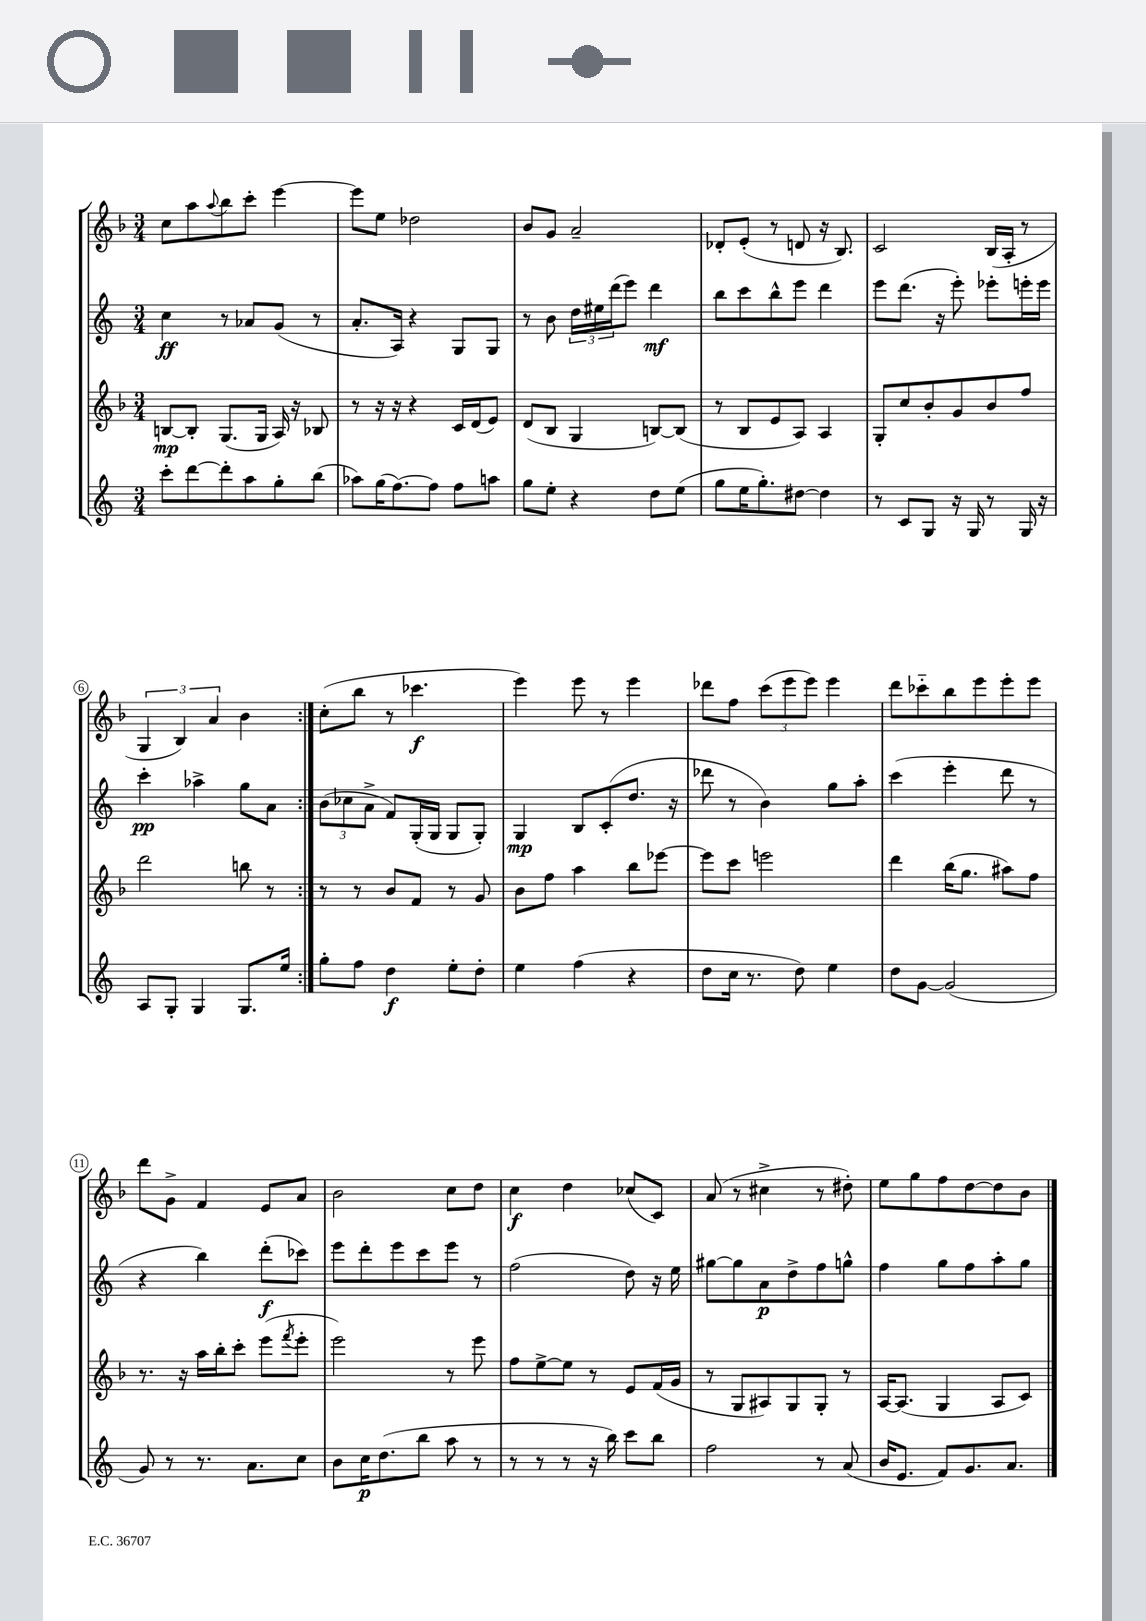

**kern	**kern	**kern	**kern
*staff4	*staff3	*staff2	*staff1
*clefG2	*clefG2	*clefG2	*clefG2
*k[]	*k[b-]	*k[]	*k[b-]
*M3/4	*M3/4	*M3/4	*M3/4
8ccc'	[8B	4cc	8cc
[8ddd	8B']	.	8aa
.	.	.	8qqaa
8ddd']	(8.G	8r	8bb-
8aa	.	8a-	8ccc'
.	16G	.	.
8gg'	16A)	(8g	[4eee
.	16r	.	.
(8bb	8B-	8r	.
=	=	=	=
8aa-)	8r	8.a'	8eee]
(16gg	16r	.	8ee
[8.ff)	16r	16A)	.
.	4r	4r	2dd-
8ff]	.	.	.
8ff	16c	8G	.
.	(16d	.	.
8aa	8e)	8G	.
=	=	=	=
8gg	(8d	8r	8b-
8ee'	8B-	8b	8g
4r	4G	24dd	2a~
.	.	24ee#	.
.	.	(24ddd	.
.	.	8eee)	.
8dd	[8B)	4ddd	.
(8ee	(8B]	.	.
=	=	=	=
8gg	8r	8bb	8d-'
16ee	8B-	8ccc	(8e'
8.gg')	.	.	.
.	8e	8bb^^	8r
[8dd#	8A)	8eee	8d
4dd#]	4A	4ddd	16r
.	.	.	8.B-)
=	=	=	=
8r	8G'	8eee	2c
8c	8cc	(8.ddd	.
8G	8b-'	.	.
.	.	16r	.
16r	8g	8eee')	.
16G	.	.	.
8r	8b-	8eee-'	(16B-
.	.	.	16A'
16G	8ff	16eee'	8r
16r	.	16eee	.
=	=	=	=
8A	2ddd	4ccc'	6G
8G'	.	.	.
.	.	.	6B-)
4G	.	4aa-^	.
.	.	.	6a
8.G	8bb	8gg	4b-
.	8r	8a	.
16ee	.	.	.
=:|!	=:|!	=:|!	=:|!
8gg'	8r	(12b	(8cc'
.	.	12cc-	.
8ff	8r	.	8bb-
.	.	12a^	.
4dd	8b-	8f)	8r
.	8f	(16G'	4.ccc-
.	.	16G	.
8ee'	8r	8G	.
8dd'	8g	8G')	.
=	=	=	=
4ee	8b-	4G	4eee)
.	8ff	.	.
(4ff	4aa	8B	8eee
.	.	(8c'	8r
4r	8bb-	8.dd	4eee
.	[8eee-	.	.
.	.	16r	.
=	=	=	=
8dd	8eee-]	8ddd-	8ddd-
16cc	8ccc	8r	8ff
8.r	.	.	.
.	2eee	4b)	(12ccc
.	.	.	12eee
8dd)	.	.	.
.	.	.	12eee)
4ee	.	8gg	4eee
.	.	8aa'	.
=	=	=	=
8dd	4ddd	(4ccc	8ddd
[8g	.	.	8ccc-'~
(2g]	(16bb-	4eee'	8bb-
.	8.gg	.	.
.	.	.	8eee
.	8aa#)	8ddd	8eee'
.	8ff	8r	8eee
=	=	=	=
8g)	8.r	4r	8ddd
8r	.	.	8g^
.	16r	.	.
8.r	16aa	4bb)	4f
.	16bb-'	.	.
.	8ccc'	.	.
8.a	.	.	.
.	(8eee	(8ddd'	8e
.	8qfff	.	.
8cc	8eee'	8ccc-)	8a
=	=	=	=
8b	2eee)	8eee	2b-
16cc	.	8ddd'	.
(8.dd	.	.	.
.	.	8eee	.
8bb	.	8ccc	.
8aa	8r	8eee	8cc
8r	8eee	8r	8dd
=	=	=	=
8r	8ff	(2ff	4cc
8r	[8ee^	.	.
8r	8ee]	.	4dd
16r	8r	.	.
16bb)	.	.	.
8ccc	8e	8dd)	(8cc-
8bb	(16f	16r	8c)
.	16g	16ee	.
=	=	=	=
2ff	8r	[8gg#	(8a
.	8G	8gg#]	8r
.	8A#)	8a	4cc#^
.	8G	8dd^	.
8r	8G'	8ff	8r
(8a	8r	8gg^^	8dd#')
=	=	=	=
16b	[16A	4ff	8ee
8.e	(8.A]	.	.
.	.	.	8gg
8f)	4G	8gg	8ff
8.g	.	8ff	[8dd
.	8A	8aa'	8dd]
8.a	.	.	.
.	8c)	8gg	8b-
==	==	==	==
*-	*-	*-	*-
